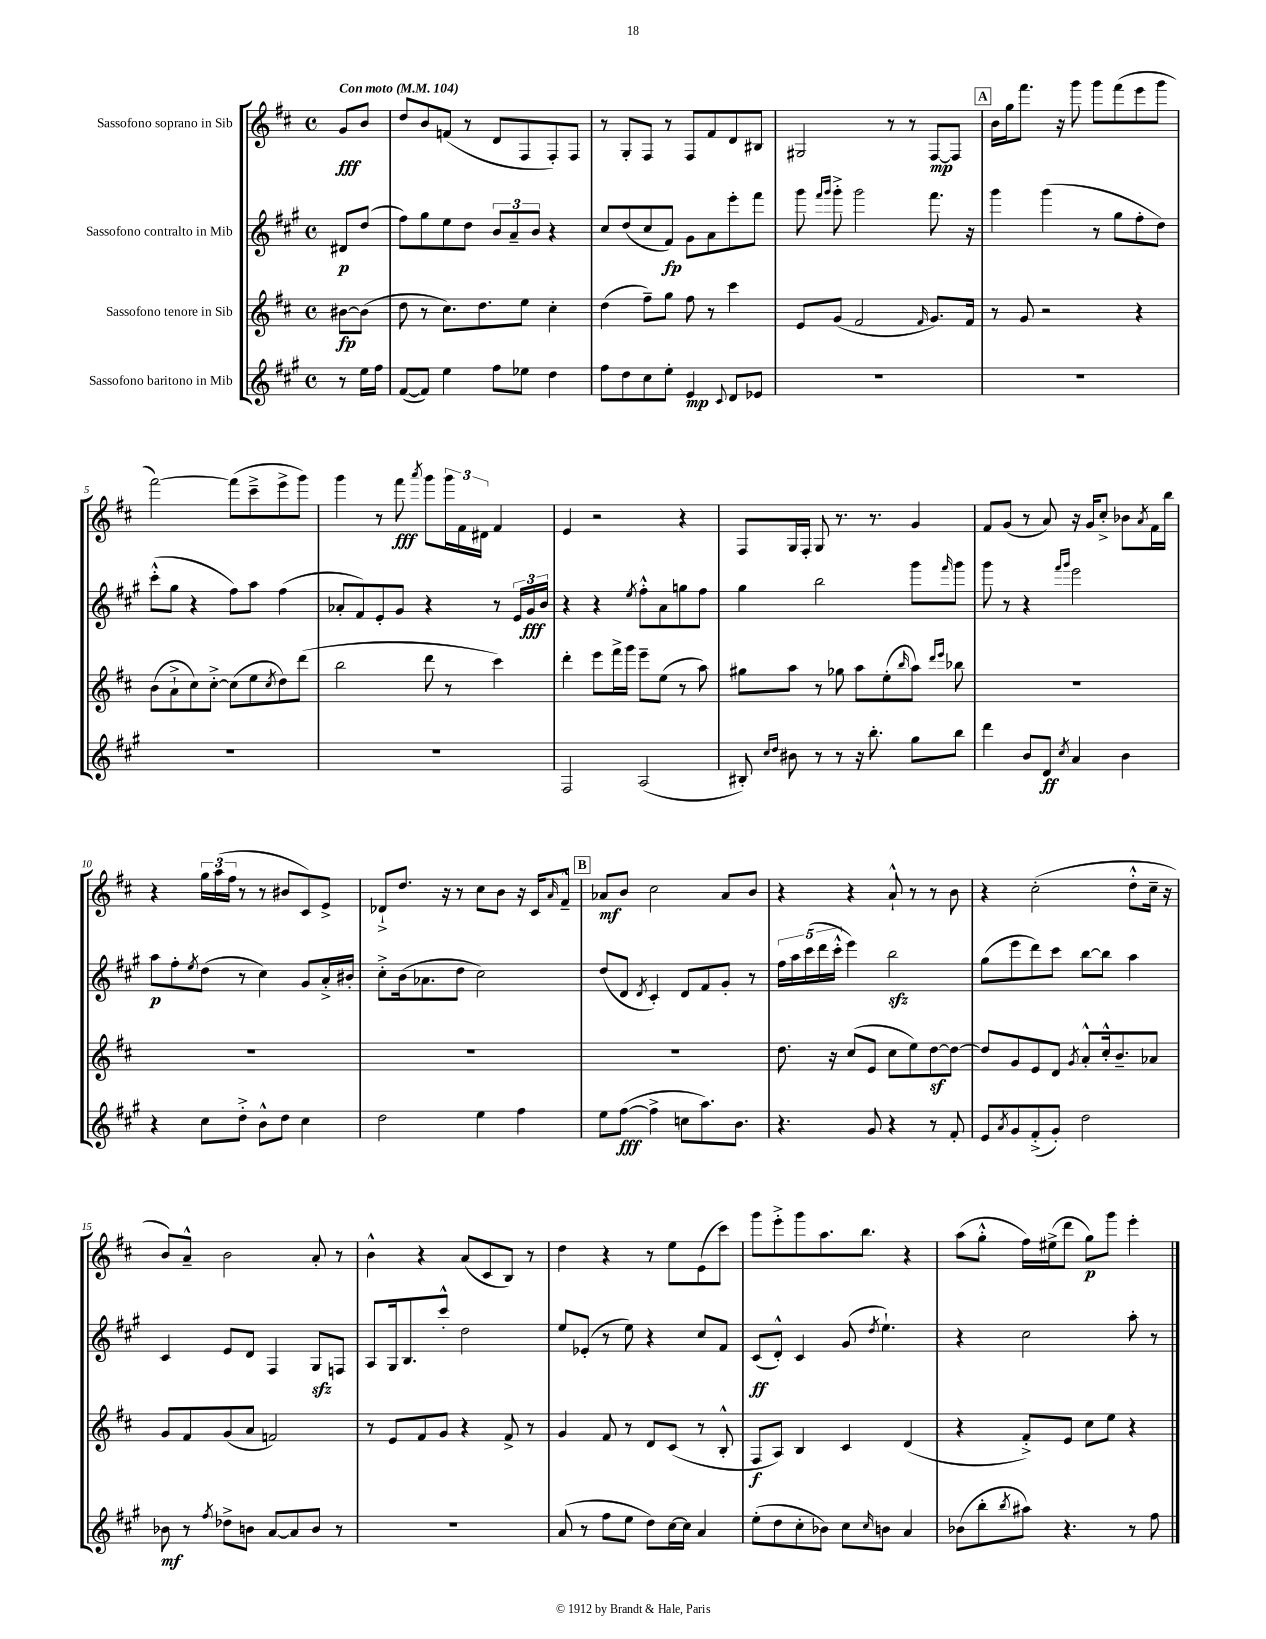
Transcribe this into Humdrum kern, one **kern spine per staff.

**kern	**dynam	**kern	**dynam	**kern	**dynam	**kern	**dynam
*part4	*part4	*part3	*part3	*part2	*part2	*part1	*part1
*staff4	*staff4	*staff3	*staff3	*staff2	*staff2	*staff1	*staff1
*I"Sassofono baritono in Mib	*	*I"Sassofono tenore in Sib	*	*I"Sassofono contralto in Mib	*	*I"Sassofono soprano in Sib	*
*clefG2	*	*clefG2	*	*clefG2	*	*clefG2	*
*k[f#c#g#]	*	*k[f#c#]	*	*k[f#c#g#]	*	*k[f#c#]	*
*M4/4	*	*M4/4	*	*M4/4	*	*M4/4	*
*met(c)	*	*met(c)	*	*met(c)	*	*met(c)	*
*MM104	*	*MM104	*	*MM104	*	*MM104	*
=	=	=	=	=	=	=	=
!	!	!	!	!	!	!LO:TX:a:B:t=Con moto	!
8r	.	[8b#X\L	fp	8d#X/L	p	8g/L	fff
16ee\LL	.	(8b#\J]	.	(8dd/J	.	8b/J	.
16ff#\JJ	.	.	.	.	.	.	.
=1	=1	=1	=1	=1	=1	=1	=1
([8f#/L	.	8dd\	.	8ff#\L)	.	8dd/L	.
8f#/J])	.	8r	.	8gg#\	.	8b/	.
4ee\	.	8.cc#\L)	.	8ee\	.	(8fn/J	.
.	.	.	.	8dd\J	.	8r	.
.	.	8.dd\	.	.	.	.	.
8ff#\L	.	.	.	12b/L	.	8d/L	.
.	.	.	.	12a~/	.	.	.
8ee-X\J	.	8ee\J	.	.	.	8F#/	.
.	.	.	.	12b/J	.	.	.
4dd\	.	4cc#'\	.	4r	.	8F#'/)	.
.	.	.	.	.	.	8F#/J	.
=2	=2	=2	=2	=2	=2	=2	=2
8ff#\L	.	(4dd\	.	8cc#/L	.	8r	.
8dd\	.	.	.	(8dd/	.	8G'/L	.
8cc#\	.	8ff#~\L)	.	8cc#/	.	8F#/J	.
8ee'\J	.	8gg\J	.	8f#/J)	fp	8r	.
4e/	mp	8ff#\	.	8g#\L	.	8F#/L	.
.	.	8r	.	8a\	.	8f#/	.
8qqc#/	.	.	.	.	.	.	.
8d/L	.	4ccc#\	.	8eee'\	.	8d/	.
8e-X/J	.	.	.	8fff#\J	.	8B#X/J	.
=3	=3	=3	=3	=3	=3	=3	=3
1r	.	8e/L	.	8ggg#\	.	2G#X/	.
.	.	.	.	16qqfff#/LL	.	.	.
.	.	.	.	16qqggg#/JJ	.	.	.
.	.	(8g/J	.	8ggg#'^\	.	.	.
.	.	2f#/	.	2ggg#\	.	.	.
.	.	.	.	.	.	8r	.
.	.	.	.	.	.	8r	.
.	.	16qqf#/	.	.	.	.	.
.	.	8.g/L)	.	8.fff#\	.	[8F#/L	mp
.	.	.	.	.	.	8F#/J]	.
.	.	16f#/Jk	.	16r	.	.	.
!!LO:REH:place=s1:t=A
=4	=4	=4	=4	=4	=4	=4	=4
1r	.	8r	.	4ggg#\	.	16b\LL	.
.	.	.	.	.	.	16gg\J	.
.	.	8g/	.	.	.	8.fff#\J	.
.	.	2r	.	(4ggg#\	.	.	.
.	.	.	.	.	.	16r	.
.	.	.	.	.	.	8ggg\	.
.	.	.	.	8r	.	8ggg\L	.
.	.	.	.	8gg#\L	.	(8fff#\	.
.	.	4r	.	8ff#'\	.	8eee\	.
.	.	.	.	8dd\J)	.	8ggg\J	.
!!LO:LB:g=z
=5	=5	=5	=5	=5	=5	=5	=5
1r	.	(8b\L	.	(8ccc#'^^\L	.	[2fff#\)	.
.	.	8a`^\	.	8gg#\J	.	.	.
.	.	8cc#\)	.	4r	.	.	.
.	.	[8cc#'^\J	.	.	.	.	.
.	.	(8cc#\L]	.	8ff#\L)	.	(8fff#\L]	.
.	.	8ee\	.	8aa\J	.	8ccc#~^\	.
.	.	8qcc#/	.	.	.	.	.
.	.	8dd\)	.	(4ff#\	.	8eee^\	.
.	.	(8ddd\J	.	.	.	8ggg\J)	.
=6	=6	=6	=6	=6	=6	=6	=6
1r	.	2bb\	.	8a-X'/L	.	4ggg\	.
.	.	.	.	8f#/)	.	.	.
.	.	.	.	8e'/	.	8r	.
.	.	.	.	8g#/J	.	8fff#\	fff
.	.	.	.	.	.	8qaaa/	.
.	.	8ddd\	.	4r	.	8ggg\L	.
.	.	8r	.	.	.	24ggg\L	.
.	.	.	.	.	.	24f#\	.
.	.	.	.	.	.	24d#X\JJ	.
.	.	4ccc#\)	.	8r	.	4f#/	.
.	.	.	.	24e/LL	.	.	.
.	.	.	.	24g#/	fff	.	.
.	.	.	.	24b/JJ	.	.	.
=7	=7	=7	=7	=7	=7	=7	=7
2F#/	.	4ddd'\	.	4r	.	4e/	.
.	.	8eee\L	.	4r	.	2r	.
.	.	16fff#^\L	.	.	.	.	.
.	.	16ggg\JJ	.	.	.	.	.
.	.	.	.	8qee/	.	.	.
(2A/	.	8eee~\L	.	8ff#'^^\L	.	.	.
.	.	(8ee\J	.	8a\	.	.	.
.	.	8r	.	8ggn\	.	4r	.
.	.	8aa\)	.	8ff#\J	.	.	.
=8	=8	=8	=8	=8	=8	=8	=8
8B#X'/)	.	8gg#X\L	.	4gg#\	.	8F#/L	.
16qqcc#/LL	.	.	.	.	.	.	.
16qqdd/JJ	.	.	.	.	.	.	.
8b#X\	.	8aa\J	.	.	.	16G/L	.
.	.	.	.	.	.	16F#'/JJ	.
8r	.	8r	.	2bb\	.	8G/	.
8r	.	8gg-X\	.	.	.	8.r	.
16r	.	8aa\L	.	.	.	.	.
8.bb'\	.	.	.	.	.	8.r	.
.	.	(8ee'\	.	.	.	.	.
.	.	16qqbb/	.	.	.	.	.
8gg#\L	.	8aa\J)	.	8ggg#\L	.	4g/	.
.	.	16qqddd/LL	.	.	.	.	.
.	.	16qqeee/JJ	.	16qqfff#/	.	.	.
8bb\J	.	8bb-X\	.	8ggg#\J	.	.	.
=9	=9	=9	=9	=9	=9	=9	=9
4ddd\	.	1r	.	8ggg#\	.	8f#/L	.
.	.	.	.	8r	.	(8g/J	.
8b/L	.	.	.	4r	.	8r	.
8d/J	ff	.	.	.	.	8a/)	.
.	.	.	.	16qqfff#/LL	.	.	.
8qcc#/	.	.	.	16qqggg#/JJ	.	.	.
4a/	.	.	.	2eee\	.	16r	.
.	.	.	.	.	.	16g/KL	.
.	.	.	.	.	.	8cc#'^/J	.
4b\	.	.	.	.	.	8b-X\L	.
.	.	.	.	.	.	8qa/	.
.	.	.	.	.	.	16f#\L	.
.	.	.	.	.	.	16bb\JJ	.
!!LO:LB:g=z
=10	=10	=10	=10	=10	=10	=10	=10
4r	.	1r	.	8aa\L	p	4r	.
.	.	.	.	8ff#'\	.	.	.
.	.	.	.	8qee/	.	.	.
8cc#\L	.	.	.	(8dd\J	.	24gg\LL	.
.	.	.	.	.	.	(24aa\	.
.	.	.	.	.	.	24ff#\JJ	.
8dd'^\J	.	.	.	8r	.	8r	.
8b^^\L	.	.	.	4cc#\)	.	8r	.
8dd\J	.	.	.	.	.	8b#X/L	.
4cc#\	.	.	.	8g#/L	.	8c#/)	.
.	.	.	.	16a'^/L	.	8e^/J	.
.	.	.	.	16b#X'/JJ	.	.	.
=11	=11	=11	=11	=11	=11	=11	=11
2dd\	.	1r	.	8cc#'^\L	.	8d-X`^/L	.
.	.	.	.	(16b\k	.	8.dd/J	.
.	.	.	.	8.a-X\	.	.	.
.	.	.	.	.	.	16r	.
.	.	.	.	8dd\J	.	8r	.
4ee\	.	.	.	2cc#\)	.	8cc#\L	.
.	.	.	.	.	.	8b\J	.
4ff#\	.	.	.	.	.	16r	.
.	.	.	.	.	.	16c#/KL	.
.	.	.	.	.	.	16qqa/	.
.	.	.	.	.	.	8f#~^^/J	.
!!LO:REH:place=s1:t=B
=12	=12	=12	=12	=12	=12	=12	=12
8ee\L	.	1r	.	(8dd/L	.	8a-X/L	mf
([8ff#\J	fff	.	.	8d/J	.	8b/J	.
.	.	.	.	8qd/	.	.	.
4ff#^\]	.	.	.	4c#'/)	.	2cc#\	.
8ccn\L	.	.	.	8d/L	.	.	.
8.aa\)	.	.	.	8f#/	.	.	.
.	.	.	.	8g#'/J	.	8a-/L	.
8.b\J	.	.	.	.	.	.	.
.	.	.	.	8r	.	8b/J	.
=13	=13	=13	=13	=13	=13	=13	=13
4.r	.	8.dd\	.	20ff#\LL	.	4r	.
.	.	.	.	20aa\	.	.	.
.	.	.	.	(20ccc#\	.	.	.
.	.	.	.	20ddd\	.	.	.
.	.	16r	.	.	.	.	.
.	.	.	.	20ccc#'^^\JJ	.	.	.
.	.	(8cc#/L	.	4eee\)	.	4r	.
8g#/	.	8e/J	.	.	.	.	.
4r	.	8cc#\L	.	2bbzz\	.	8a`^^/	.
.	.	8ee\)	.	.	.	8r	.
8r	.	[8ddz\	.	.	.	8r	.
8f#'/	.	8dd\J_	.	.	.	8b\	.
=14	=14	=14	=14	=14	=14	=14	=14
8e/L	.	8dd/L]	.	(8gg#\L	.	4r	.
8qa/	.	.	.	.	.	.	.
8g#/	.	8g/	.	8eee\	.	.	.
(8f#'^/	.	8e/	.	8ddd\)	.	(2cc#'\	.
8g#'/J)	.	8d/J	.	8ccc#\J	.	.	.
.	.	8qg/	.	.	.	.	.
2dd\	.	8a'^^/L	.	[8bb\L	.	.	.
.	.	16cc#'^^/k	.	8bb\J]	.	.	.
.	.	8.b~/	.	.	.	.	.
.	.	.	.	4aa\	.	8dd'^^\L	.
.	.	8a-X/J	.	.	.	16cc#~\Jk	.
.	.	.	.	.	.	16r	.
!!LO:LB:g=z
=15	=15	=15	=15	=15	=15	=15	=15
8b-X\	mf	8g/L	.	4c#/	.	8b/L)	.
8r	.	8f#/	.	.	.	8a~^^/J	.
8qff#/	.	.	.	.	.	.	.
8dd-X^\L	.	(8g/	.	8e/L	.	2b\	.
8bn\J	.	8a/J	.	8d/J	.	.	.
[8a/L	.	2fn/)	.	4F#/	.	.	.
8a/]	.	.	.	.	.	.	.
8b/J	.	.	.	8G#zz/L	.	8a'/	.
8r	.	.	.	8Fn/J	.	8r	.
=16	=16	=16	=16	=16	=16	=16	=16
1r	.	8r	.	8A/L	.	4b^^\	.
.	.	8e/L	.	16G#/k	.	.	.
.	.	.	.	8.B/	.	.	.
.	.	8f#/	.	.	.	4r	.
.	.	8g/J	.	8ccc#'^^/J	.	.	.
.	.	4r	.	2dd\	.	(8a/L	.
.	.	.	.	.	.	8c#/	.
.	.	8f#^/	.	.	.	8B/J)	.
.	.	8r	.	.	.	8r	.
=17	=17	=17	=17	=17	=17	=17	=17
(8a/	.	4g/	.	8ee/L	.	4dd\	.
8r	.	.	.	(8e-X'/J	.	.	.
8ff#\L	.	8f#/	.	8r	.	4r	.
8ee\J	.	8r	.	8ee\)	.	.	.
8dd\L)	.	8d/L	.	4r	.	8r	.
[16cc#\L	.	(8c#/J	.	.	.	8ee\L	.
16cc#\JJ]	.	.	.	.	.	.	.
4a/	.	8r	.	8cc#/L	.	(8e\	.
.	.	8B'^^/	.	8f#/J	.	8ccc#\J)	.
=18	=18	=18	=18	=18	=18	=18	=18
(8ee'\L	.	8F#/L	f	(8c#/L	ff	8ggg\L	.
8dd\	.	8A/J)	.	8d'^^/J)	.	8eee'^\	.
8cc#'\	.	4B/	.	4c#/	.	8ggg\	.
8b-X\J)	.	.	.	.	.	8.aa\	.
8cc#\L	.	4c#/	.	(8g#/	.	.	.
.	.	.	.	.	.	8.bb\J	.
16qqcc#/	.	.	.	8qdd/	.	.	.
8bn\J	.	.	.	4.ee`\)	.	.	.
4a/	.	(4d/	.	.	.	4r	.
=19	=19	=19	=19	=19	=19	=19	=19
(8b-X\L	.	4r	.	4r	.	(8aa\L	.
8bb'\	.	.	.	.	.	8gg'^^\J	.
8qbb/	.	.	.	.	.	.	.
8aa#X\J)	.	8f#'^/L)	.	2cc#\	.	16ff#\LL)	.
.	.	.	.	.	.	(16ee#X^\J	.
4.r	.	8e/J	.	.	.	8ddd\J	.
.	.	8cc#\L	.	.	.	8gg\L)	p
.	.	8ee\J	.	.	.	8ggg\J	.
8r	.	4r	.	8aa'\	.	4eee'\	.
8ff#\	.	.	.	8r	.	.	.
==	==	==	==	==	==	==	==
*-	*-	*-	*-	*-	*-	*-	*-
